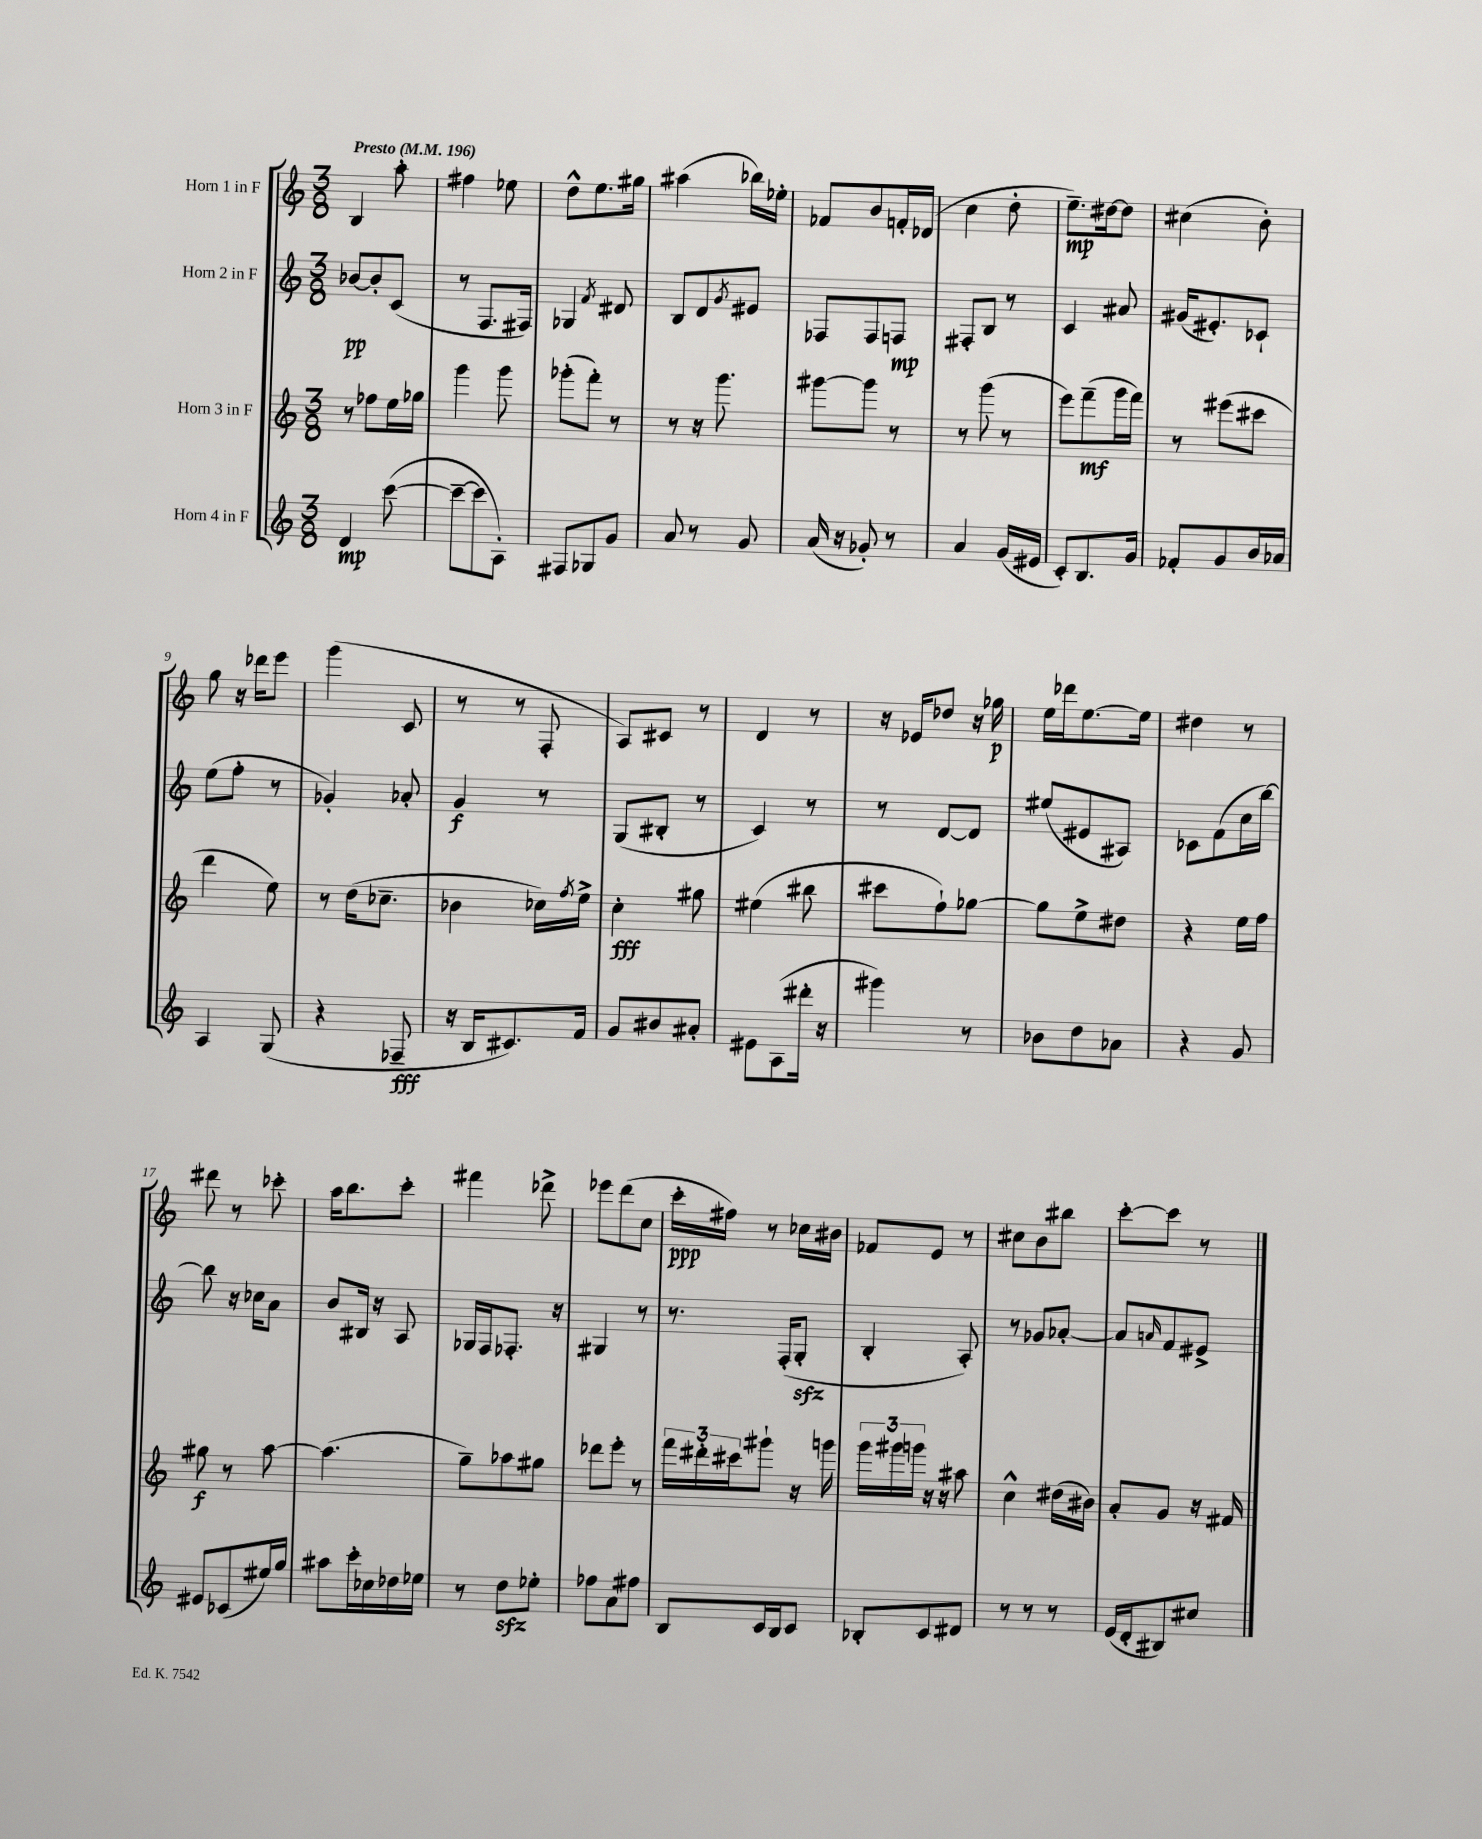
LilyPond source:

<<
\new StaffGroup <<
\new Staff = "s0" \with { instrumentName = "Horn 1 in F" } {
    \clef treble \key c \major \numericTimeSignature \time 3/8 \tempo "Presto" 4 = 196
    b4 a''8-. |
    fis''4 ees''8 |
    d''8-^ e''8. gis''16 |
    ais''4( bes''16) ees''16-. |
    fes'8 b'8 f'16-. des'16( |
    c''4 d''8-. |
    e''8.--\mp) dis''16~ dis''8 |
    cis''4( b'8-.) |
    g''8 r16 des'''16 e'''8 |
    g'''4( c'8 |
    r8 r8 f8-. |
    a8) cis'8 r8 |
    d'4 r8 |
    r16 ees'16 des''8 r16 ges''16\p |
    e''16 des'''16 e''8.~ e''16 |
    dis''4 r8 |
    dis'''8 r8 ces'''8-. |
    a''16 b''8. c'''8-. |
    fis'''4 des'''8-> |
    ees'''8 d'''8( c''8 |
    c'''16-.\ppp fis''16) r8 ces''16 bis'16 |
    fes'8 e'8 r8 |
    cis''8 b'8 bis''8 |
    c'''8~-. c'''8 r8 \bar "|." |
}
\new Staff = "s1" \with { instrumentName = "Horn 2 in F" } {
    \clef treble \key c \major \numericTimeSignature \time 3/8
    bes'8~\pp bes'8-. c'8( |
    r8 f8. fis16) |
    ges4 \acciaccatura { f'8 } dis'8 |
    b8 d'8 \acciaccatura { g'8 } eis'8 |
    fes8 fes8 f8\mp |
    fis8-. b8 r8 |
    c'4 ais'8 |
    gis'16( eis'8.-.) ces'8-! |
    e''8( f''8-. r8 |
    ges'4-.) aes'8-. |
    g'4\f r8 |
    g8( bis8-. r8 |
    c'4) r8 |
    r8 d'8~ d'8 |
    eis''8( eis'8 ais8) |
    ces'8 f'8( c''16 b''16~) |
    b''8 r16 ces''16 a'8 |
    b'8 bis16 r16 a8 |
    ges16 f16 fes8.-. r16 |
    gis4 r8 |
    r8. f16-.( g8-.\sfz |
    b4-. a8-.) |
    r8 ges'8 aes'8~-. |
    aes'8 \grace { a'16 } f'8 eis'8-> \bar "|." |
}
\new Staff = "s2" \with { instrumentName = "Horn 3 in F" } {
    \clef treble \key c \major \numericTimeSignature \time 3/8
    r8 fes''8 e''16 ges''16 |
    g'''4 g'''8 |
    ges'''8-.( f'''8-.) r8 |
    r8 r16 g'''8. |
    gis'''8~ gis'''8 r8 |
    r8 g'''8( r8 |
    e'''8) f'''8--\mf( g'''16 f'''16) |
    r8 eis'''8( cis'''8 |
    d'''4 e''8) |
    r8 d''16( ces''8.-- |
    bes'4 ces''16) \acciaccatura { f''8 } e''16-> |
    c''4-.\fff gis''8 |
    eis''4( bis''8 |
    cis'''8 f''8-!) ges''8~ |
    ges''8 e''8-> dis''8 |
    r4 e''16 f''16 |
    gis''8\f r8 a''8~ |
    a''4.( |
    g''8--) aes''8 gis''8 |
    des'''8 e'''8-. r8 |
    \tuplet 3/2 { f'''16 dis'''16-. cis'''16 } gis'''8-! r16 g'''16 |
    \tuplet 3/2 { g'''16 gis'''16 g'''16 } r16 r16 ais''8 |
    c''4-^ dis''16( bis'16) |
    a'8-. g'8 r16 fis'16 \bar "|." |
}
\new Staff = "s3" \with { instrumentName = "Horn 4 in F" } {
    \clef treble \key c \major \numericTimeSignature \time 3/8
    d'4\mp c'''8~( |
    c'''8~-- c'''8 a8-.) |
    fis8 ges8 g'8 |
    a'8 r8 g'8 |
    a'16( r16 ges'8-.) r8 |
    a'4 g'16( eis'16 |
    c'8-.) b8. g'16 |
    fes'8-. g'8 b'16 aes'16 |
    a4 g8( |
    r4 fes8--\fff |
    r16 b16 cis'8.) f'16 |
    g'8 bis'8 ais'8-. |
    eis'8 a8( dis'''16-. r16 |
    gis'''4) r8 |
    bes'8 d''8 aes'8 |
    r4 g'8 |
    eis'8 ces'8( eis''16) g''16 |
    ais''8 c'''16-. ces''16 des''16 ees''16 |
    r8 d''8\sfz ees''8-. |
    fes''8 a'8 fis''8 |
    b8 c'16 b16 c'8 |
    bes8-. c'8 dis'8 |
    r8 r8 r8 |
    e'16( d'16-. bis8) cis''8 \bar "|." |
}
>>
>>
